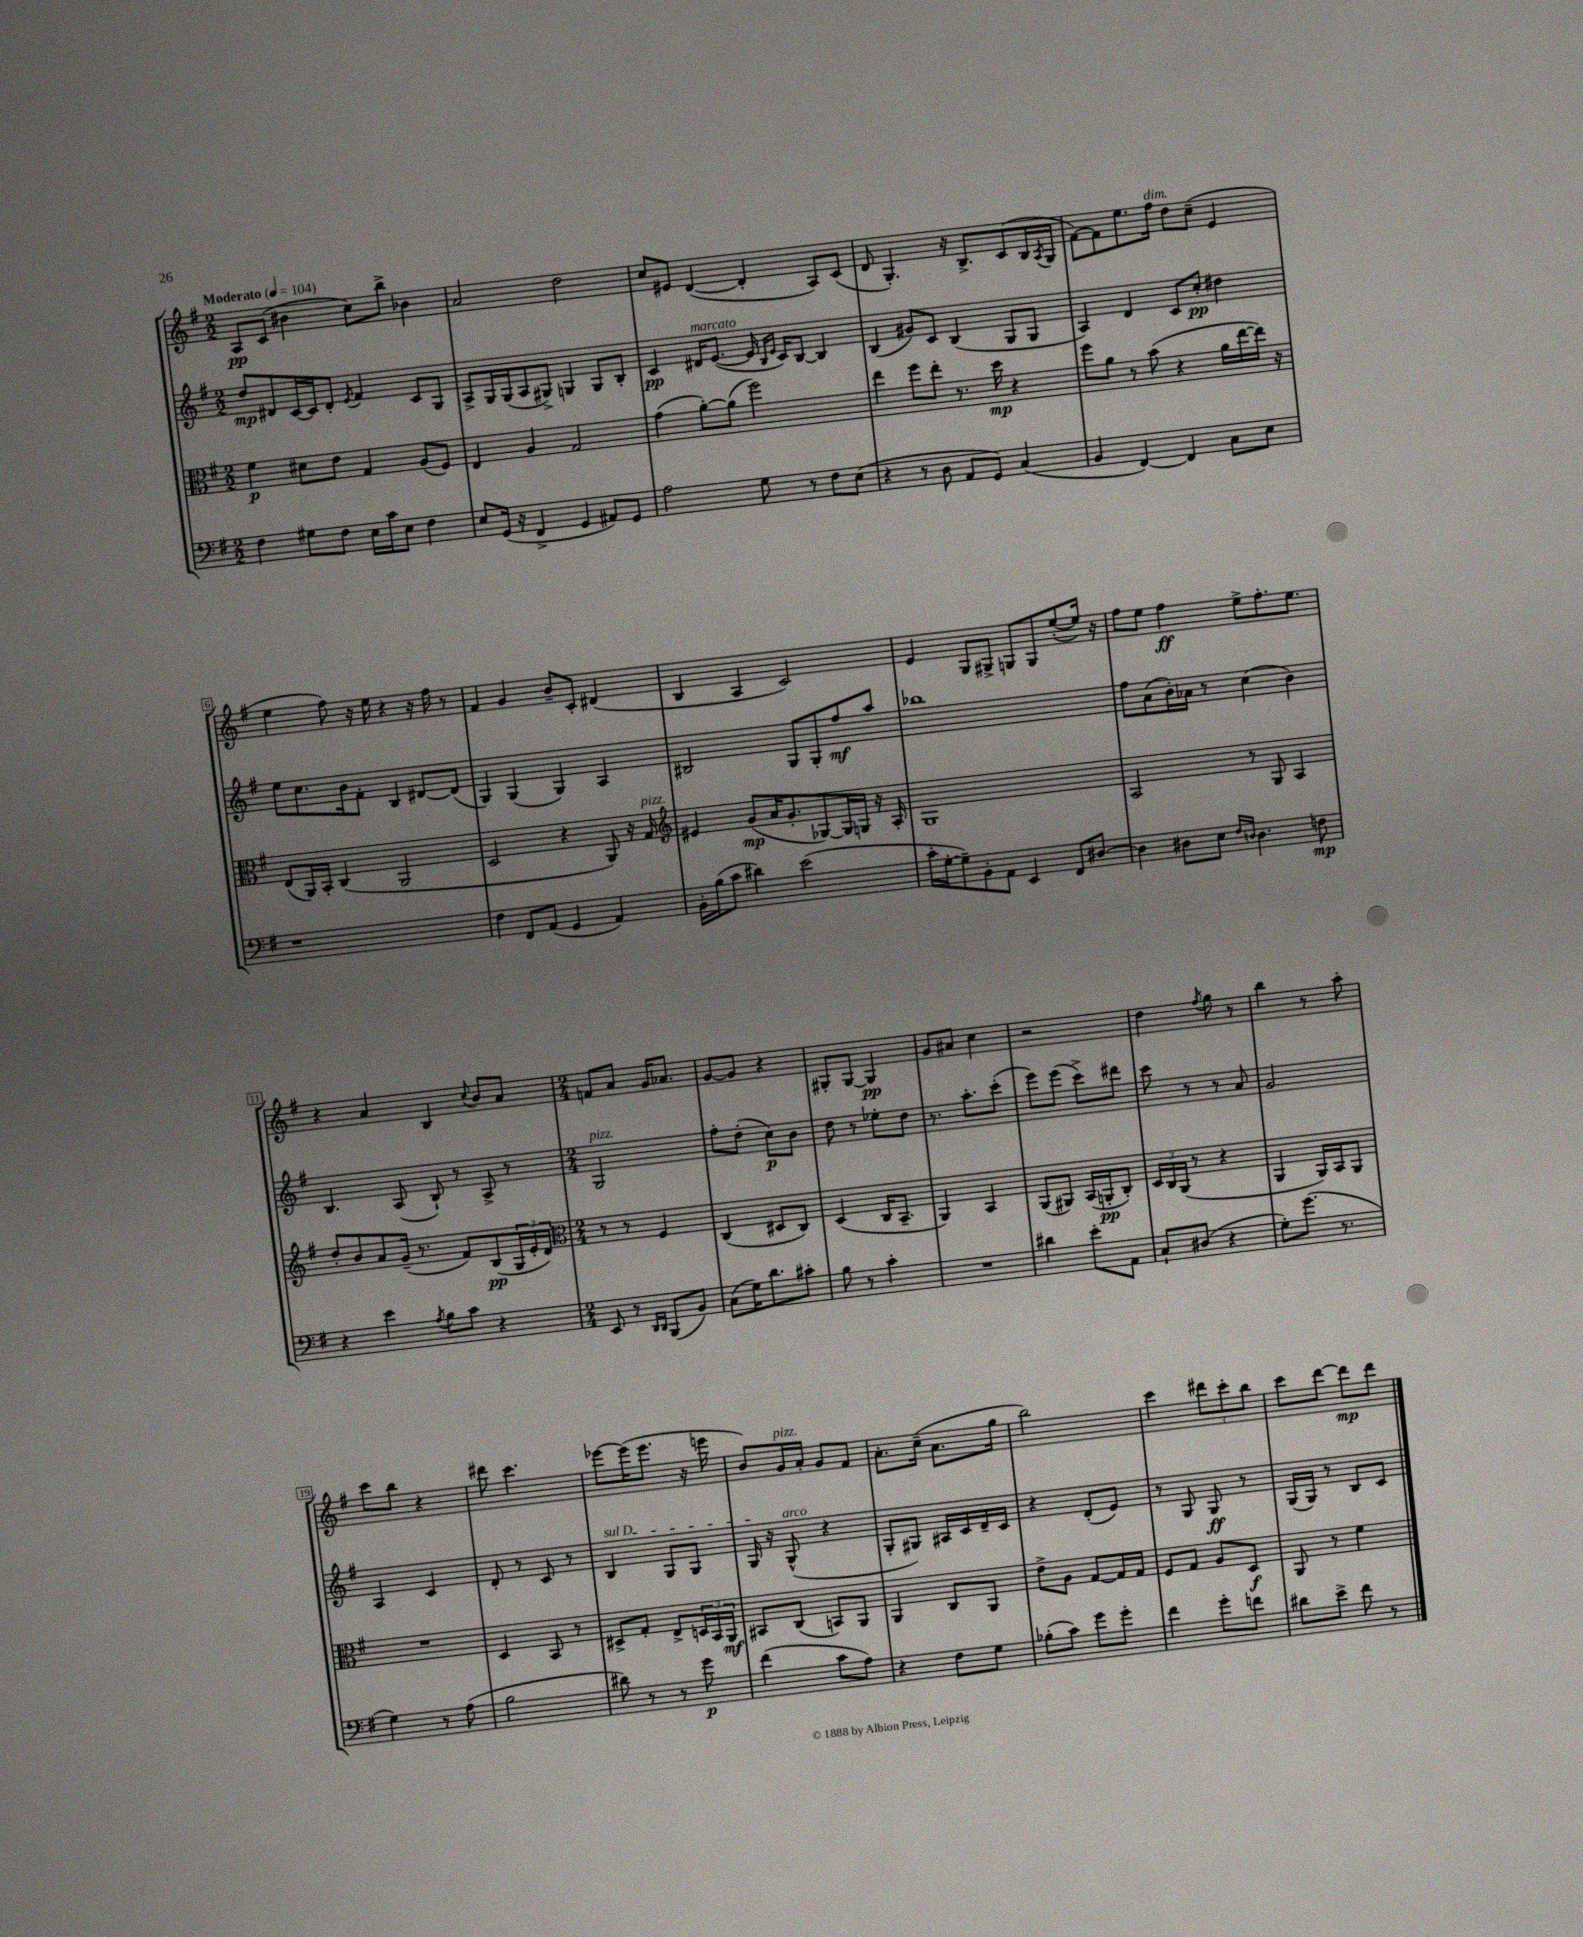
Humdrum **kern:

**kern	**kern	**kern	**kern
*staff4	*staff3	*staff2	*staff1
*clefF4	*clefC3	*clefG2	*clefG2
*k[f#]	*k[f#]	*k[f#]	*k[f#]
*M2/2	*M2/2	*M2/2	*M2/2
*MM104	*MM104	*MM104	*MM104
4F#	4f#	8dd	8A
.	.	8d#	(8c
8G#	8d#	[16c	4b#
.	.	16c]	.
8F#	8e	8d#'	.
.	.	8qe	.
16E	4G	4f#	8cc)
16c	.	.	.
8E	.	.	8bb^
4F#	(8A	8c	4b-
.	8F#)	8G	.
=	=	=	=
8E	4E	8A^	2a
(16GG	.	16G	.
16r	.	(16G	.
4FF#^	4A	8A	.
.	.	8G#^)	.
4GG	2G	4G	2dd
8AA#)	.	8G	.
8GG	.	8B'	.
=	=	=	=
2A	(4g	4c	8cc
.	.	.	8e#
.	[8a')	16d#	([4d
.	.	([8.e	.
.	(8a]	.	.
8G	2ff#)	16e]	4d']
.	.	16qqB	.
.	.	16qqe	.
.	.	16c)	.
8r	.	[8B	.
8F#	.	4B]	8A)
(8E	.	.	(8c
=	=	=	=
4r	4ee	(4B	8d
.	.	.	4.G')
8r	8ff#	8g#)	.
8D	8ee'	8c	.
8AA	8.r	(4B	16r
.	.	.	8.B^
8GG)	.	.	.
.	16dd	.	.
(4C	4r	8G	(8c
.	.	8G	16B
.	.	.	8qA
.	.	.	16G
=	=	=	=
4BB	8ff#	4A)	[8f#)
.	8a	.	8f#]
[4FF#)	8r	4d	8.ee
.	(8b	.	.
.	.	.	16ff#
4FF#]	4r	8c	8dd
.	.	8cc'	(8cc~
8C	16a	4dd#	4e
.	[16ee	.	.
8E	16ee])	.	.
.	16r	.	.
=	=	=	=
1r	(8E	8ee	4ee
.	16AA)	8.cc	.
.	16BB'	.	.
.	(4C	.	8ff#)
.	.	16b	.
.	.	8f#'	16r
.	.	.	16ee
.	2AA	4B	4r
.	.	[8d#	16r
.	.	.	16ff#
.	.	(8d#]	8r
=	=	=	=
4F#	2D	4G)	4f#
8FF#	.	(4G	4g
(8AA	.	.	.
4GG	4r	4G)	8b~
.	.	.	8c'
4AA)	8AA)	4A	(4d#
.	16r	.	.
.	16G	.	.
=	=	=	=
*	*clefG2	*	*
16BB'	4e#	2B#	4B
(16B	.	.	.
8c	.	.	.
4d#)	(8g	.	4A
.	16a	.	.
.	8.g'	.	.
(2e	.	8G	2c)
.	[8G-)	8G'	.
.	16G-]	8ff#	.
.	16G	.	.
.	16r	8aa	.
.	16A'	.	.
=	=	=	=
16c'	1G	1bb-	4e
[16G'	.	.	.
8G~])	.	.	.
8BB'	.	.	8G
8AA	.	.	8G#^
4EE	.	.	8G
.	.	.	8G
8FF#	.	.	([8ee'
[8D#	.	.	16ee])
.	.	.	16r
=	=	=	=
4D#]	2A	8ff#	8ff#
.	.	(8a	8ee
8D#	.	16b')	4ff#
.	.	16a-	.
8E	.	8r	.
16qqF#	.	.	.
16qqD	.	.	.
4.D	8r	(4cc	8ee^
.	8G	.	8.ff#'
.	4A	4b)	.
.	.	.	8.ee
8F	.	.	.
=	=	=	=
4r	8dd'	4.B	4r
.	8b	.	.
4e	8a	.	4a
.	(16g~	(8A	.
.	8.r	.	.
8qA	.	.	.
8B	.	8B`)	4B
8c	8f#)	8r	.
.	.	.	8qqcc
4r	(8B	8A^	8b
.	24G	8r	8a
.	24e'	.	.
.	24d)	.	.
=	=	=	=
*	*clefC3	*	*
*M2/4	*M2/4	*M2/4	*M2/4
8EE	8r	2G	8f
8r	8r	.	8a
16qqDD	.	.	.
16qqDD	.	.	.
(8BBB	4F#	.	16g
.	.	.	8.a-
8BB)	.	.	.
=	=	=	=
(8C	(4C	8ff#'	[8g
16G)	.	(8dd'	8g]
8.d	.	.	.
.	8D#	8cc)	4r
8c#'	8C)	8b	.
=	=	=	=
8B	(4D	8dd	8G#'
8r	.	8r	[8G#
4c'	16C	8ee-'	4G#]
.	8.BB~	.	.
.	.	8dd	.
=	=	=	=
2r	4AA)	8.r	8g
.	.	.	8a#
.	.	8.aa'	.
.	4BB	.	4cc
.	.	(8ccc'	.
=	=	=	=
4d#	(8AA	8eee)	2r
.	8AA#)	(8eee	.
8e'	(16BB	8ccc^)	.
.	16AA'	.	.
8AA	8C')	8ddd#	.
=	=	=	=
8C`	24D	8ccc	4dd
.	24C	.	.
.	(24AA	.	.
(8D#	8r	8r	.
.	.	.	8qff#
4r	4r	8r	8gg
.	.	8a	8r
=	=	=	=
8G')	4AA	2g	4bb
(8.g	.	.	.
.	16AA)	.	8r
8.r	16BB	.	.
.	8AA	.	8aa'
=	=	=	=
4G)	2r	4A	8ccc
.	.	.	8bb
8r	.	4c	4r
(8A	.	.	.
=	=	=	=
2B	4D	8d'	8ddd#
.	.	8r	4.ccc
.	8BB	8c	.
.	8r	8r	.
=	=	=	=
8d#)	8D#^	4B	[8eee-
8r	8G'	.	(16eee-]
.	.	.	8.eee-
8r	8E^	8G	.
8g	24D	8G	16r
.	24BB	.	.
.	.	.	16eee
.	24AA	.	.
=	=	=	=
(4f#	8BB#	16G	8b)
.	.	16r	.
.	(8C	(8G^^	16g
.	.	.	16a'
8c	8BB)	4r	8g
8A)	8AA	.	8f#
=	=	=	=
4r	4AA	8G'	8.a'
.	.	8G#)	.
.	.	.	(16cc~
8F#	8C	16A#	8.a
.	.	16c	.
8G	8AA	16d~	.
.	.	16c	16gg
=	=	=	=
(8B-'	8e^	4r	2bb)
8c)	8A	.	.
8g	[8G	(8d'	.
8g'	16G]	8e)	.
.	16G	.	.
=	=	=	=
4f#	8F#	8r	4ccc
.	8G	8G	.
8g'	8A	8G	12ddd#
.	.	.	12ccc'
8f	8D	8r	.
.	.	.	12bb
=	=	=	=
8d#	8AA	(16G	8ccc
.	.	16G)	.
8e^	8r	8r	[8ddd
8f#	4f#	8B	8ddd]
8r	.	8c	8ddd
==	==	==	==
*-	*-	*-	*-
